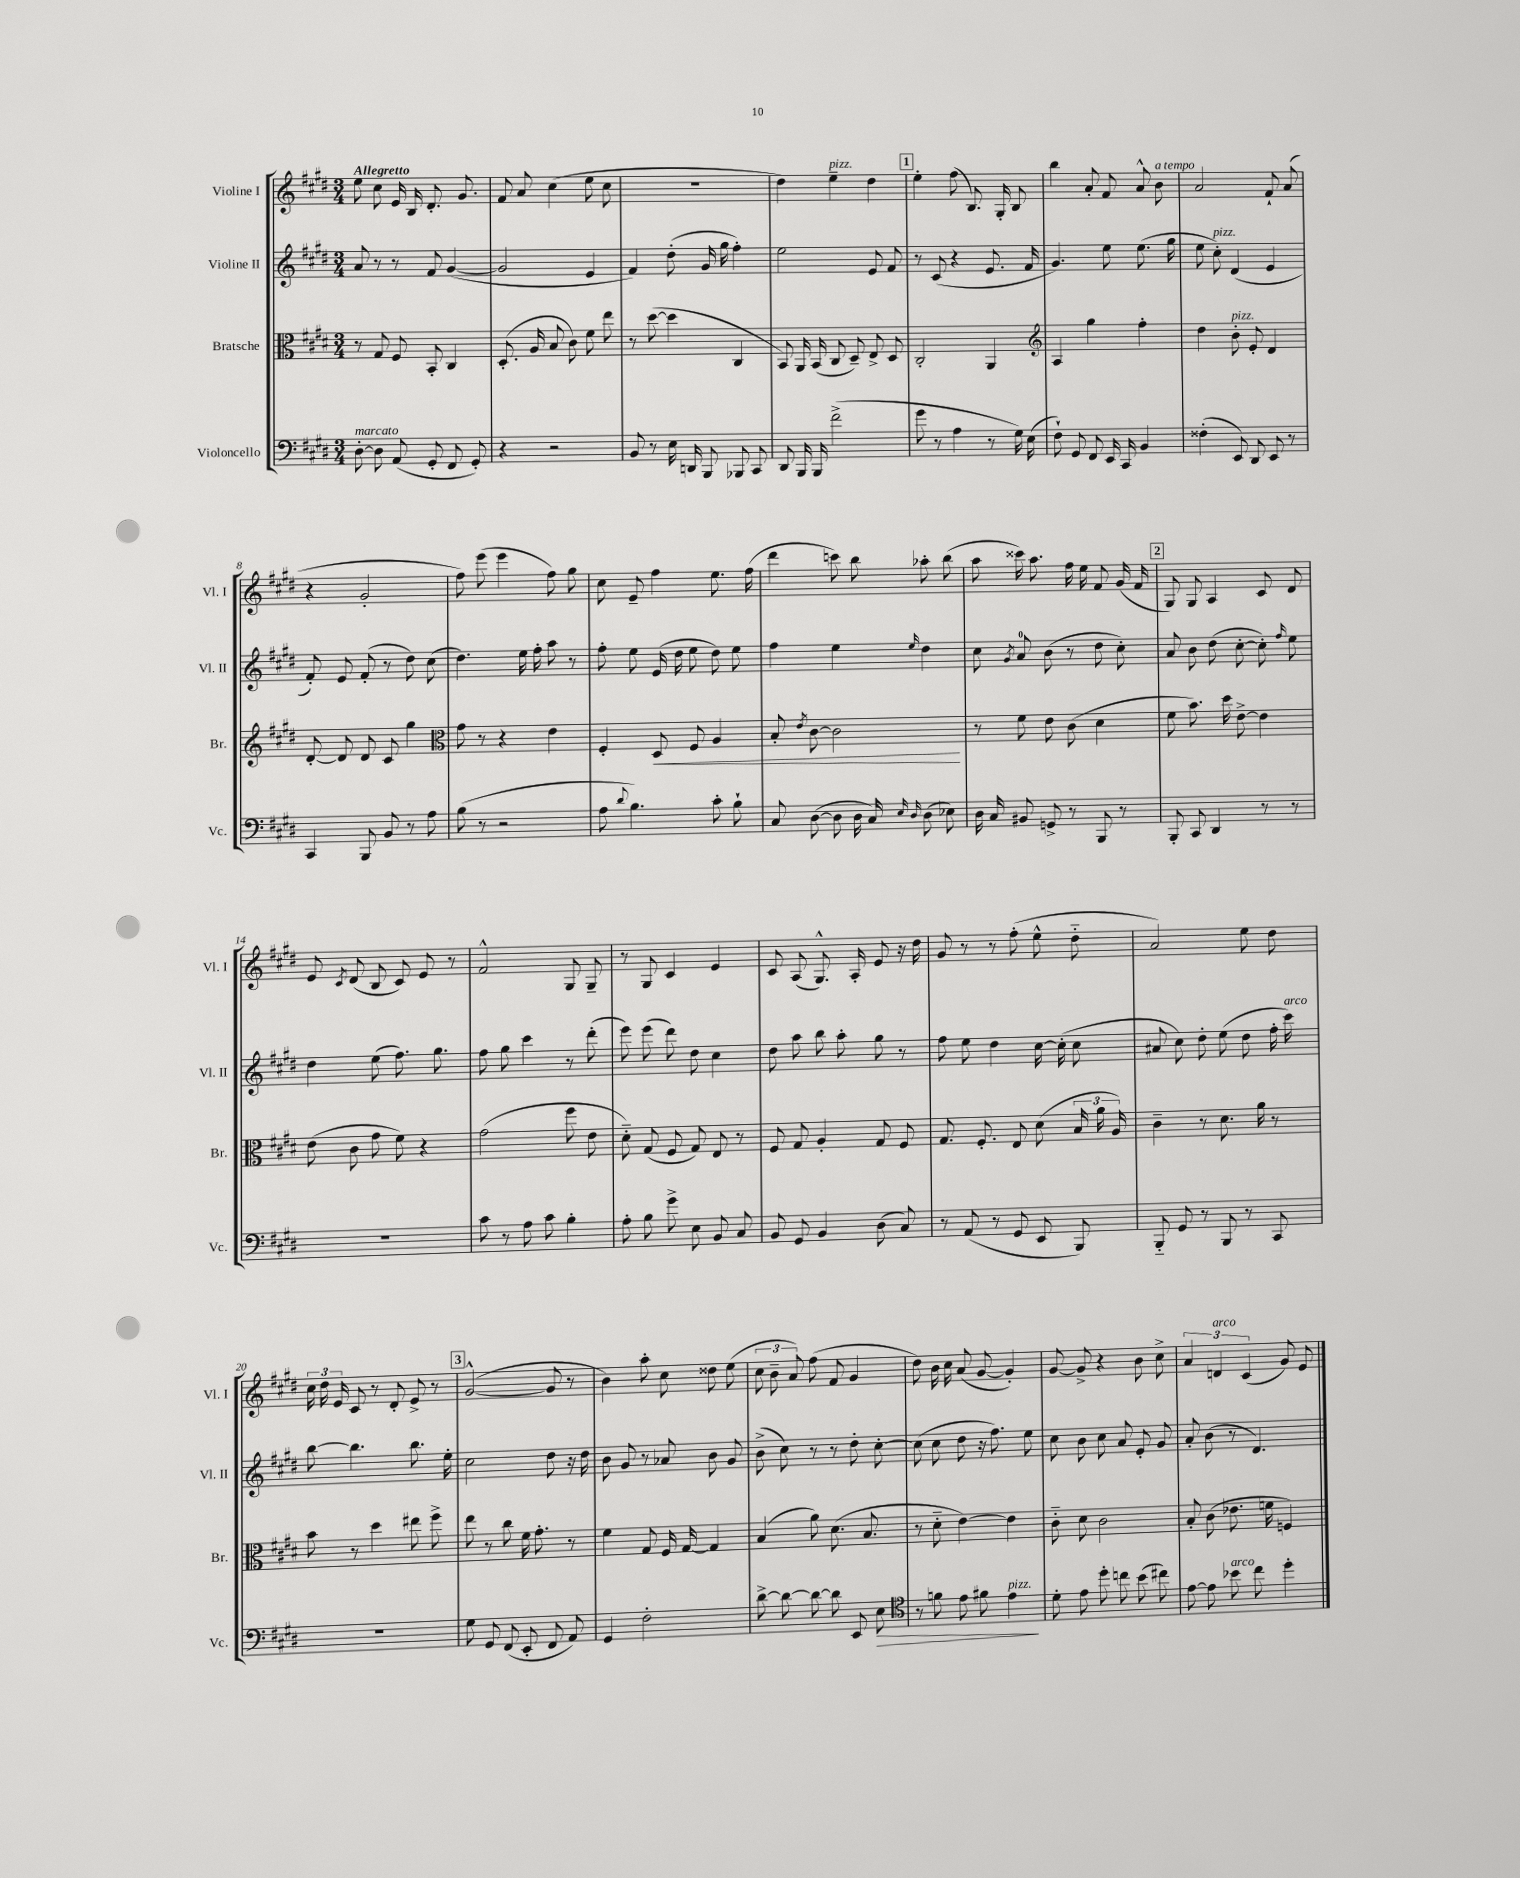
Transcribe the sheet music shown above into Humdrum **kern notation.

**kern	**dynam	**kern	**dynam	**kern	**kern
*part4	*part4	*part3	*part3	*part2	*part1
*staff4	*staff4	*staff3	*staff3	*staff2	*staff1
*I"Violoncello	*	*I"Bratsche	*	*I"Violine II	*I"Violine I
*I'Vc.	*	*I'Br.	*	*I'Vl. II	*I'Vl. I
*clefF4	*	*clefC3	*	*clefG2	*clefG2
*k[f#c#g#d#]	*	*k[f#c#g#d#]	*	*k[f#c#g#d#]	*k[f#c#g#d#]
*M3/4	*	*M3/4	*	*M3/4	*M3/4
=1	=1	=1	=1	=1	=1
!	!	!	!	!	!LO:TX:a:B:t=Allegretto
!LO:TX:a:i:t=marcato	!	!	!	!	!
[8D#'\	.	8r	.	8a/	8ee\
8D#\]	.	8G#/	.	8r	8cc#\
(8AA/	.	8F#/	.	8r	16e/
.	.	.	.	.	16B/
8GG#'/	.	8BB'/	.	8f#/	8.d#'/
8FF#/	.	4C#/	.	([4g#/	.
.	.	.	.	.	8.g#/
8GG#'/)	.	.	.	.	.
=2	=2	=2	=2	=2	=2
4r	.	(8.D#'/	.	2g#/]	8f#/
.	.	.	.	.	8a/
.	.	16A/	.	.	.
2r	.	8B/	.	.	(4cc#\
.	.	8c#\)	.	.	.
.	.	8f#\	.	4e/	8ee\
.	.	8ee\	.	.	8cc#\
=3	=3	=3	=3	=3	=3
8BB/	.	8r	.	4f#/)	2.r
8r	.	([8dd#\	.	.	.
16E\	.	4dd#\]	.	(8dd#'\	.
16DDn/	.	.	.	.	.
8BBB/	.	.	.	16g#/	.
.	.	.	.	16gg#\	.
8BBB-X/	.	4C#/	.	4ff#'\)	.
8CC#/	.	.	.	.	.
=4	=4	=4	=4	=4	=4
8DD#/	.	8BB/)	.	2ee\	4dd#\)
16BBB/	.	16AA/	.	.	.
16BBB/	.	(16BB/	.	.	.
!	!	!	!	!	!LO:TX:a:i:t=pizz.
(2f#^\	.	8C#/	.	.	4ee~\
.	.	8D#~/)	.	.	.
.	.	8E^/	.	8e/	4dd#\
.	.	8D#/	.	8f#/	.
!!LO:REH:place=s1:t=1
=5	=5	=5	=5	=5	=5
8g#\	.	2C#'/	.	8r	4ee'\
8r	.	.	.	(8c#/	.
4A\	.	.	.	4r	(8ff#\
.	.	.	.	.	8.B/)
8r	.	4AA/	.	8.e/	.
.	.	.	.	.	16G#'/
16G#\)	.	.	.	.	8B/
(16E\	.	.	.	16f#/	.
=6	=6	=6	=6	=6	=6
*	*	*clefG2	*	*	*
8F#`\)	.	4A/	.	4.g#/)	4bb\
8GG#/	.	.	.	.	.
8FF#/	.	4gg#\	.	.	8a'/
16EE/	.	.	.	8ee\	8f#/
16CC#/	.	.	.	.	.
4BB/	.	4ff#'\	.	(8.ee\	8a^^/
!	!	!	!	!	!LO:TX:a:i:t=a tempo
.	.	.	.	.	8b\
.	.	.	.	16gg#\	.
=7	=7	=7	=7	=7	=7
(4F##X'\	.	4dd#\	.	8ee\	2a/
!	!	!	!	!LO:TX:a:i:t=pizz.	!
.	.	.	.	8cc#'\)	.
!	!	!LO:TX:a:i:t=pizz.	!	!	!
8EE/)	.	8b'\	.	(4d#/	.
8DD#/	.	8e'/	.	.	.
8EE/	.	4d#/	.	4e/	8f#`/
8r	.	.	.	.	(8a/
!!LO:LB:g=z
=8	=8	=8	=8	=8	=8
4CC#/	.	[8d#'/	.	8f#'/)	4r
.	.	8d#/]	.	8e/	.
8BBB/	.	8d#/	.	(8f#'/	2g#'/
8BB/	.	8c#/	.	8r	.
8r	.	4gg#\	.	8dd#\)	.
8A\	.	.	.	(8cc#\	.
=9	=9	=9	=9	=9	=9
*	*	*clefC3	*	*	*
(8B\	.	8g#\	.	4.dd#\)	8ff#\)
8r	.	8r	.	.	(8eee\
2r	.	4r	.	.	4eee\
.	.	.	.	16ee\	.
.	.	.	.	16ff#'\	.
.	.	4e\	.	8aa\	8ff#\)
.	.	.	.	8r	8gg#\
=10	=10	=10	=10	=10	=10
8A\	.	4F#'/	.	8ff#'\	8cc#\
8qqd#/	.	.	.	.	.
4.B\)	.	.	.	8ee\	8e~/
!	!	!	!LO:HP:b	!	!
.	.	8D#/	<	(16e/	4ff#\
.	.	.	.	16dd#\	.
.	.	8F#/	.	8ee\	.
8c#'\	.	4A/	.	8dd#\)	8.ee\
8B`\	.	.	.	8ee\	.
.	.	.	.	.	(16ff#\
=11	=11	=11	=11	=11	=11
8C#/	.	8B'/	.	4ff#\	4ddd#\
.	.	8qe/	.	.	.
([8D#\	.	[8c#\	.	.	.
8D#\]	.	2c#\]	.	4ee\	8cccn\)
16D#\	.	.	.	.	8bb\
16C#/)	.	.	.	.	.
16qqE/	.	.	.	.	.
16qqD#/	.	.	.	16qqee/	.
(8D#\	.	.	.	4dd#\	8aa-X'\
8E-X\)	.	.	.	.	(8bb\
.	.	.	[	.	.
=12	=12	=12	=12	=12	=12
16D#\	.	8r	.	8cc#\	8aa\
16C#/	.	.	.	.	.
.	.	.	.	8qg#/	.
8BB#X/	.	8f#\	.	8a/	16ccc##X\)
.	.	.	.	.	8.aa\
8GGn^/	.	8e\	.	(8b\	.
8r	.	(8c#\	.	8r	16ff#\
.	.	.	.	.	16ee\
8BBB/	.	4d#\	.	8dd#\	8f#/
8r	.	.	.	8cc#'\)	(16g#/
.	.	.	.	.	16f#/
!!LO:REH:place=s1:t=2
=13	=13	=13	=13	=13	=13
8BBB'/	.	8f#\	.	8a/	8G#/)
8CC#/	.	8.b\)	.	8b\	8G#/
4DD#/	.	.	.	(8dd#\	4A/
.	.	16dd#\	.	.	.
.	.	[8e^\	.	[8cc#'\	.
8r	.	4e\]	.	8cc#'\])	8c#/
.	.	.	.	16qqff#/	.
8r	.	.	.	8ee\	8d#/
!!LO:LB:g=z
=14	=14	=14	=14	=14	=14
2.r	.	(8e\	.	4dd#\	8e/
.	.	.	.	.	8qc#/
.	.	8c#\	.	.	(8d#/
.	.	8g#\	.	(8ee\	8B/
.	.	8f#\)	.	8.ff#\)	8c#/)
.	.	4r	.	.	8e/
.	.	.	.	8.gg#\	.
.	.	.	.	.	8r
=15	=15	=15	=15	=15	=15
8c#\	.	(2g#\	.	8ff#\	2f#^^/
8r	.	.	.	8gg#\	.
8A\	.	.	.	4ccc#\	.
8c#\	.	.	.	.	.
4B'\	.	8ff#\	.	8r	8G#/
.	.	8e\	.	(8ddd#'\	8G#~/
=16	=16	=16	=16	=16	=16
8A'\	.	8d#\)	.	8eee\)	8r
8B\	.	(8G#/	.	(8eee\	8G#/
8g#^\	.	8F#/	.	8ddd#\)	4c#/
8E\	.	8G#/)	.	8dd#\	.
8BB/	.	8E/	.	4cc#\	4e/
8C#/	.	8r	.	.	.
=17	=17	=17	=17	=17	=17
8BB/	.	8F#/	.	8dd#\	8c#/
8GG#/	.	8G#/	.	8aa\	(8A/
4BB/	.	4A'/	.	8bb\	8.G#^^/)
.	.	.	.	8aa'\	.
.	.	.	.	.	16A'/
(8D#\	.	8G#/	.	8gg#\	8e/
8C#/)	.	8F#/	.	8r	16r
.	.	.	.	.	16dd#\
=18	=18	=18	=18	=18	=18
8r	.	8.G#/	.	8ff#\	8g#/
(8AA/	.	.	.	8ee\	8r
.	.	8.F#'/	.	.	.
8r	.	.	.	4dd#\	8r
8GG#/	.	8E/	.	.	(8ff#'\
8EE/	.	(8d#\	.	[16cc#\	8ee^^\
.	.	.	.	(16cc#'\]	.
8BBB/)	.	24B/	.	8cc#\	8dd#\
.	.	24a\	.	.	.
.	.	24A/)	.	.	.
=19	=19	=19	=19	=19	=19
8BBB/	.	4c#~\	.	8a#X/	2a/)
8GG#/	.	.	.	8cc#\)	.
8r	.	8r	.	8dd#'\	.
8BBB/	.	8.d#\	.	(8ee\	.
8r	.	.	.	8dd#\	8ee\
.	.	16a\	.	.	.
8CC#/	.	8r	.	16ff#'\	8dd#\
!	!	!	!	!LO:TX:a:i:t=arco	!
.	.	.	.	16ccc#\)	.
!!LO:LB:g=z
=20	=20	=20	=20	=20	=20
2.r	.	8b\	.	[8bb\	24cc#\
.	.	.	.	.	24dd#\
.	.	.	.	.	24e/
.	.	8r	.	4.bb\]	8c#/
.	.	4dd#\	.	.	8r
.	.	.	.	.	8d#'/
.	.	8ee#X\	.	8.bb\	8e^/
.	.	8ff#^\	.	.	8r
.	.	.	.	16ee'\	.
!!LO:REH:place=s1:t=3
=21	=21	=21	=21	=21	=21
8G#\	.	8ee\	.	2cc#\	([2g#^^/
8GG#/	.	8r	.	.	.
(8FF#/	.	8cc#\	.	.	.
8EE'/	.	16f#\	.	.	.
.	.	8.g#'\	.	.	.
8FF#/	.	.	.	8dd#\	8g#/]
8AA/)	.	8r	.	16r	8r
.	.	.	.	16dd#\	.
=22	=22	=22	=22	=22	=22
4GG#/	.	4f#\	.	8b\	4b\)
.	.	.	.	8g#/	.
2F#'\	.	8G#/	.	8r	8aa'\
.	.	16F#/	.	8a-X/	8cc#\
.	.	[16G#/	.	.	.
.	.	4G#/]	.	8b\	8dd##X\
.	.	.	.	8g#/	(8ee\
=23	=23	=23	=23	=23	=23
[8d#^\	.	(4B/	.	(8b^\	12cc#\
.	.	.	.	.	12b~\
8d#\_	.	.	.	8cc#\)	.
.	.	.	.	.	12a/)
8d#\_	.	8a\)	.	8r	(8ff#\
8d#\]	.	(8.d#\	.	8r	8f#/
8EE/	.	.	.	8dd#'\	4g#/
.	.	8.B/	.	.	.
!	!LO:HP:b	!	!	!	!
8E\	>	.	.	[8cc#'\	.
=24	=24	=24	=24	=24	=24
*clefC4	*	*	*	*	*
8r	.	8r	.	(8cc#\]	8dd#\)
8fn\	.	8d#\	.	8cc#\	16b\
.	.	.	.	.	16cc#\
8e\	.	[4e\)	.	8dd#\	(8a/
8f#X\	.	.	.	16r	[8g#/
.	.	.	.	8.ff#\)	.
!LO:TX:a:i:t=pizz.	!	!	!	!	!
4e\	.	4e\]	.	.	4g#'/])
.	.	.	.	8ee\	.
.	]	.	.	.	.
=25	=25	=25	=25	=25	=25
8d#'\	.	8c#\	.	8cc#\	[8g#/
8e\	.	8d#\	.	8b\	8g#^/]
8dd#'\	.	2c#\	.	8cc#\	4r
8ccn\	.	.	.	8a/	.
(8b\	.	.	.	8e'/	8b\
8cc#X\)	.	.	.	8g#/	8cc#^\
=26	=26	=26	=26	=26	=26
[8e\	.	8B'/	.	8a'/	6a/
8e\]	.	(8c#\	.	(8b\	.
!	!	!	!	!	!LO:TX:a:i:t=arco
.	.	.	.	.	6dn/
!LO:TX:a:i:t=arco	!	!	!	!	!
8b-X\	.	8.e-X\	.	8r	.
.	.	.	.	.	(6c#/
8cc#\	.	.	.	4.d#/)	.
.	.	16fn\	.	.	.
4dd#'\	.	4Fn/)	.	.	8g#/)
.	.	.	.	.	8e/
==	==	==	==	==	==
*-	*-	*-	*-	*-	*-
